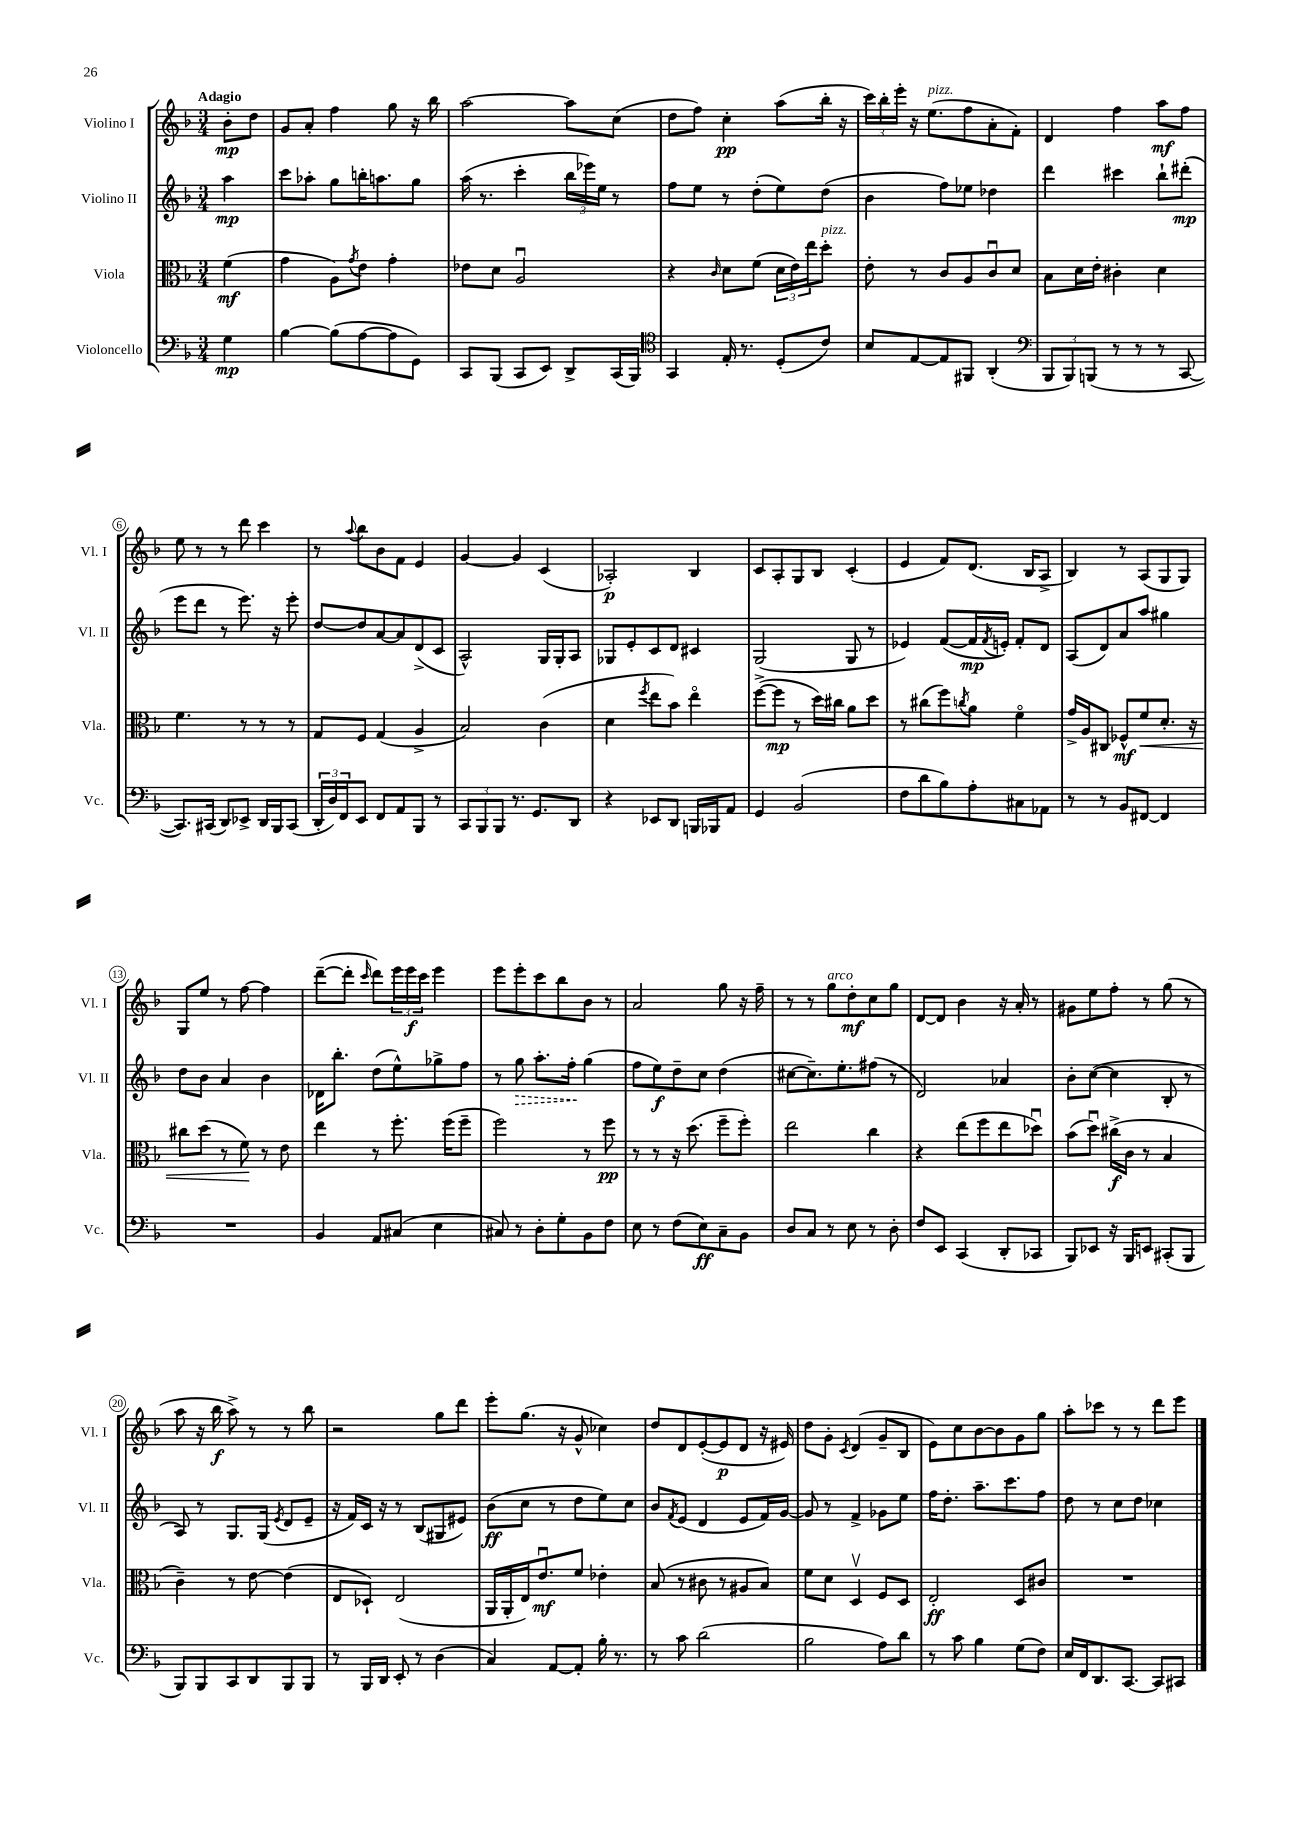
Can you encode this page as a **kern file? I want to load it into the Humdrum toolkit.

**kern	**kern	**kern	**kern
*staff4	*staff3	*staff2	*staff1
*clefF4	*clefC3	*clefG2	*clefG2
*k[b-]	*k[b-]	*k[b-]	*k[b-]
*M3/4	*M3/4	*M3/4	*M3/4
4G	(4f	4aa	8b-'
.	.	.	8dd
=	=	=	=
[4B-	4g	8ccc	8g
.	.	8aa-'	8a'
(8B-]	8A)	8gg	4ff
.	8qg	.	.
[8A	8e	16bb'	.
.	.	8.aa	.
8A]	4g'	.	8gg
8GG)	.	8gg	16r
.	.	.	16bb-
=	=	=	=
8CC	8e-	(16aa	[2aa
.	.	8.r	.
(8BBB-	8d	.	.
8CC	2Au	4ccc'	.
8EE)	.	.	.
8DD^	.	24bb-	8aa]
.	.	24eee-)	.
.	.	24ee	.
(16CC	.	8r	(8cc
16BBB-)	.	.	.
=	=	=	=
*clefC4	*	*	*
4GG	4r	8ff	8dd
.	.	8ee	8ff)
.	16qqc	.	.
16E'	8d	8r	4cc'
8.r	.	.	.
.	(8f	(8dd'	.
(8D'	24d	8ee)	(8aa
.	24e)	.	.
.	24ee	.	.
8c)	8dd'	(8dd	16bb-'
.	.	.	16r
=	=	=	=
8B-	8e'	4b-	24ccc)
.	.	.	24bb-'
.	.	.	24eee'
[8E	8r	.	16r
.	.	.	(8.ee
8E]	8c	8ff)	.
8FF#	8A	8ee-	8ff
(4AA'	8cu	4dd-	8a'
.	8d	.	8f')
=	=	=	=
*clefF4	*	*	*
12BBB-	8B-	4ddd	4d
12BBB-)	.	.	.
.	16d	.	.
(12BBB	.	.	.
.	16e'	.	.
8r	4c#'	4ccc#	4ff
8r	.	.	.
8r	4d	8bb-`	8aa
[8CC	.	(8ddd#'	8ff
=	=	=	=
8.CC])	4.f	8eee	8ee
.	.	8ddd	8r
(16CC#	.	.	.
8DD)	.	8r	8r
8EE-^	8r	8.eee)	8ddd
16DD	8r	.	4ccc
16BBB-	.	16r	.
(8CC#	8r	8eee'	.
=	=	=	=
24DD'	8G	[8dd	8r
24D)	.	.	.
24FF	.	.	.
.	.	.	8qqaa
8EE	8F	8dd]	8bb-
8FF	(4G	[8a	8b-
8AA	.	8a]	8f
8BBB-	4A^	(8d^	4e
8r	.	8c	.
=	=	=	=
12CC	2B-)	2A^^)	[4g
12BBB-	.	.	.
12BBB-	.	.	.
8.r	.	.	4g]
8.GG	.	.	.
.	(4c	16G	(4c
.	.	16G'	.
8DD	.	8A	.
=	=	=	=
4r	4d	8G-	2A-')
.	.	8e'	.
.	8qff	.	.
8EE-	8ee	8c	.
8DD	8b-)	8d	.
16BBB	4eeo	4c#	4B-
16BBB-	.	.	.
8AA	.	.	.
=	=	=	=
4GG	([8ff^	(2G	8c
.	8ff]	.	8A'
(2BB-	8r	.	8G
.	16dd)	.	8B-
.	16cc#	.	.
.	8a	8G	(4c'
.	8dd	8r	.
=	=	=	=
8F	8r	4e-)	4e
8d	(8cc#	.	.
8B-)	8ff)	([8f	8f)
.	8qcc	.	.
8A'	8a	16f]	(8.d
.	.	8qf	.
.	.	16e')	.
8C#	4fo	8f'	.
.	.	.	16B-
8AA-	.	8d	8A^
=	=	=	=
8r	16g^	(8A	4B-)
.	16A	.	.
8r	8C#	8d)	.
8BB-	8F-^^	8a	8r
[8FF#	8f	8aa	(8A
4FF#]	8.d'	4gg#	8G
.	.	.	8G)
.	16r	.	.
=	=	=	=
2.r	8cc#	8dd	8G
.	(8dd	8b-	8ee
.	8r	4a	8r
.	8f)	.	[8ff
.	8r	4b-	4ff]
.	8e	.	.
=	=	=	=
4BB-	4ee	16d-	([8ddd~
.	.	8.bb-'	.
.	.	.	8ddd']
.	.	.	16qqccc
8AA	8r	(8dd	8ddd)
(8C#	8.ff'	8ee^^)	24eee
.	.	.	24eee
.	.	.	24ccc
4E	.	8gg-^	4eee
.	(16ff	.	.
.	8ff~	8ff	.
=	=	=	=
8C#)	2ff)	8r	8eee
8r	.	8gg	8eee'
8D'	.	8.aa'	8ccc
8G'	.	.	8bb-
.	.	16ff'	.
8BB-	8r	(4gg	8b-
8F	8ff	.	8r
=	=	=	=
8E	8r	8ff	2a
8r	8r	8ee)	.
(8F	16r	8dd~	.
.	(8.dd	.	.
8E)	.	8cc	.
8C~	8ff~	(4dd	8gg
8BB-	8ff')	.	16r
.	.	.	16ff~
=	=	=	=
8D	2ee	[8cc#	8r
8C	.	8.cc#~])	8r
8r	.	.	8gg
.	.	8.ee'	.
8E	.	.	8dd'
8r	4cc	(8ff#	8cc
8D'	.	8r	8gg
=	=	=	=
8F	4r	2d)	[8d
8EE	.	.	8d]
(4CC	(8ee	.	4b-
.	8ff	.	.
8DD'	8ee	4a-	16r
.	.	.	16a'
8CC-	8dd-u)	.	8r
=	=	=	=
8BBB-)	(8b-	8b-'	8g#
8EE-	8ddu)	([8cc	8ee
16r	(16cc#^	4cc]	8ff'
16BBB-	16c	.	.
8EE	8r	.	8r
(8CC#'	4B-	8B-'	(8gg
8BBB-	.	8r	8r
=	=	=	=
8BBB-)	4c~)	8A)	8aa
8BBB-	.	8r	16r
.	.	.	16bb-
8CC	8r	8.G	8aa^)
8DD	[8e	.	8r
.	.	(16G	.
.	.	8qe	.
8BBB-	(4e]	8d	8r
8BBB-	.	8e~	8bb-
=	=	=	=
8r	8E	16r	2r
.	.	16f)	.
16BBB-	8D-`)	16c	.
16DD	.	16r	.
8EE'	(2E	8r	.
8r	.	(8B-	.
(4D	.	8G#	8gg
.	.	8e#)	8ddd
=	=	=	=
4C)	16AA	(8b-	8eee'
.	16AA'	.	.
.	16E)	8cc	(8.gg
.	8.eu	.	.
[8AA	.	8r	.
.	.	.	16r
8AA']	8f	8dd	8g^^
16B-'	4e-'	8ee)	4cc-)
8.r	.	.	.
.	.	8cc	.
=	=	=	=
8r	(8B-	8b-	8dd
.	.	8qf	.
8c	8r	(8e	8d
(2d	8c#	4d	([8e'
.	8r	.	8e]
.	8A#	8e	8d
.	8B-)	16f)	16r
.	.	[16g	16e#)
=	=	=	=
2B-	8f	8g]	8dd
.	8d	8r	8g'
.	.	.	8qc
.	4Dv	4f^	(4d
8A)	8F	8g-	8g~
8d	8D	8ee	8B-
=	=	=	=
8r	2E'	16ff	8e)
.	.	8.dd'	.
8c	.	.	8cc
4B-	.	8.aa~	[8b-
.	.	.	8b-]
.	.	8.ccc	.
(8G	8D	.	8g
8F)	8c#	8ff	8gg
=	=	=	=
16E	2.r	8dd	8aa'
16FF	.	.	.
8.DD	.	8r	8ccc-
.	.	8cc	8r
[8.CC	.	.	.
.	.	8dd	8r
8CC]	.	4cc-	8ddd
8CC#	.	.	8eee
==	==	==	==
*-	*-	*-	*-
